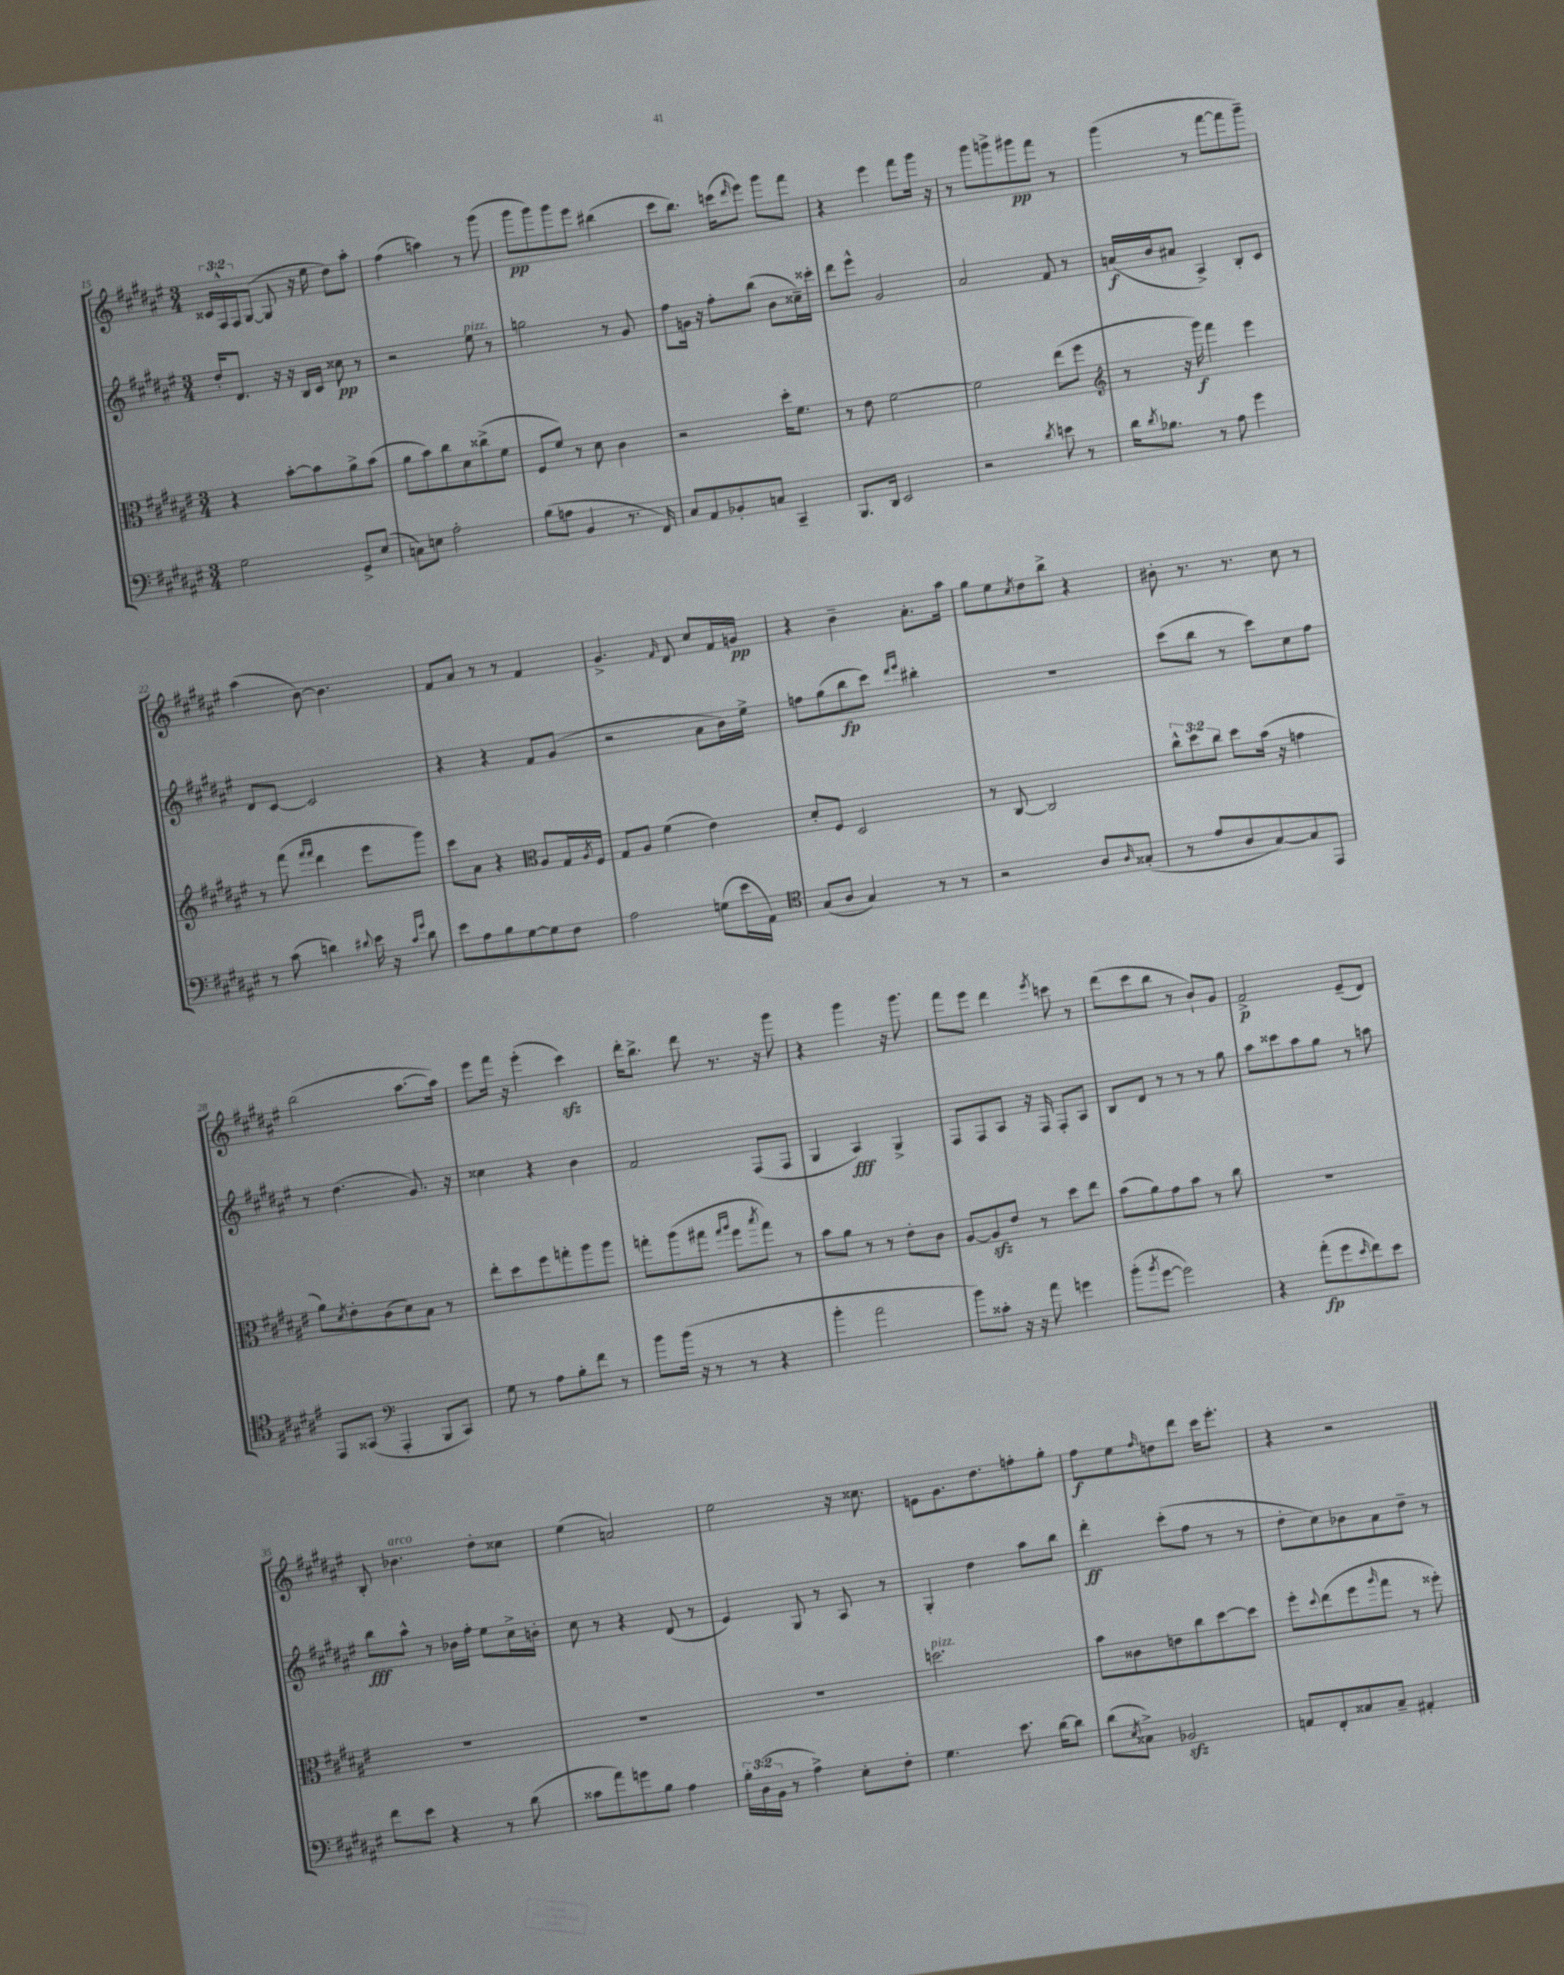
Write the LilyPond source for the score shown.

<<
\new StaffGroup <<
\new Staff = "s0" {
    \clef treble \key fis \major \numericTimeSignature \time 3/4 \override Staff.TupletNumber.text = #tuplet-number::calc-fraction-text
    \tuplet 3/2 { cisis'16 fis16-^ fis16 } gis8~( gis8 r16 eis''16 dis''8) ais''8-. |
    fis''4( a''4) r8 gis'''8( |
    gis'''8\pp gis'''8) gis'''8 eis'''8 bis''4( |
    cis'''8 b''8.) c'''16( \grace { dis'''16 } eis'''8) gis'''8 fis'''8 |
    r4 eis'''4 fis'''8 gis'''16 r16 |
    r8 gis'''8 g'''8-> gis'''8\pp fis'''8 r8 |
    gis'''4( r8 fis'''8~ fis'''8 gis'''8--) |
    ais''4( b'8~) b'4. |
    fis'8 ais'8 r8 r8 fis'4 |
    gis'4.-> \grace { fis'16 } dis'8 cis''8 fis'16 g'16\pp |
    r4 b'4-- ais'8.-. ais''16 |
    gis''8 eis''8 \acciaccatura { cis''8 } dis''8 b''8-> r4 |
    bis'8-. r8. r8. cis''8 r8 |
    b''2( ais''8.~ ais''16) |
    eis'''8 fis'''16 r16 eis'''4-.( cis'''4\sfz) |
    dis'''16-. b''8.-> dis'''8 r8. r16 gis'''8 |
    r4 gis'''4 r16 gis'''8. |
    fis'''8 eis'''8 dis'''4 \acciaccatura { eis'''8 } c'''8 r8 |
    dis'''8( cis'''8 b''8 r8 b'8-!) gis'8 |
    fis'2->\p eis'8--( dis'8) |
    b8-. bes'4.^\markup { \italic "arco" } dis''8-. cisis''8 |
    eis''4( a'2) |
    eis''2 r16 cisis''8. |
    e'8 gis'8. dis''8. f''8-. gis''8-. |
    fis''8\f eis''8 \grace { fis''16 } d''8 dis'''8 cis'''16 eis'''8.-. |
    r4 r2 \bar "|." |
}
\new Staff = "s1" {
    \clef treble \key fis \major \numericTimeSignature \time 3/4
    dis''16-. dis'8. r16 r16 b16 cis'16 cisis''8\pp r8 |
    r2 eis''8^\markup { \italic "pizz." } r8 |
    g''2 r8 gis'8 |
    fis''8 g'16 r16 fis''8-. b''8( b'8 cisis''16--) cisis'''16-. |
    dis'''8 eis'''8-^ gis'2 |
    ais'2 fis'8 r8 |
    a'16\f( b'16 ais'8 ais4->) b8-. cis'8 |
    dis'8 cis'8~ cis'2 |
    r4 r4 fis'8 gis'8( |
    r2 ais'8 b'16) eis''16-> |
    f''8 gis''8( b''8\fp cis'''8) \grace { dis'''16 eis'''16 } bis''4-. |
    R2. |
    cis'''8( b''8 r8 cis'''8) cis''8 fis''8 |
    r8 dis''4.( gis'8.) r16 |
    cisis''4 r4 b'4 |
    fis'2 fis8( fis8 |
    gis4 ais4\fff) gis4-> |
    fis8 fis8 ais8 r16 fis16 fis8-. ais8 |
    b8 dis'8 r8 r8 r8 gis''8 |
    ais''8 cisis'''8 ais''8 gis''8 r8 a''8 |
    b''8\fff ais''8-^ r8 bes'16 fis''16-. eis''8 cis''16-> b'16-. |
    cis''8 r8 r4 dis'8( r8 |
    eis'4) gis8 r8 ais8 r8 |
    gis4-. dis''4 ais''8 b''8 |
    dis'''4-.\ff cis'''8-.( fis''8 r8 r8 |
    dis''8-. cis''8) bes'8 ais'8 dis''8-- r8 \bar "|." |
}
\new Staff = "s2" {
    \clef alto \key fis \major \numericTimeSignature \time 3/4 \override Staff.TupletNumber.text = #tuplet-number::calc-fraction-text
    r4 b'8~-. b'8 ais'8-> b'8( |
    ais'8 b'8) cis''8 dis'8 cisis''8->( fis'8 |
    fis8 fis'8) r8 dis'8 cis'4 |
    r2 dis''16-. fis'8. |
    r8 eis'8 fis'2~ |
    fis'2 eis''8( fis''8 |
    \clef treble r8 r16 gis'''16\f) fis'''4 eis'''4 |
    r8 fis'''8( \grace { fis'''16 fis'''16 } dis'''4 eis'''8 gis'''8) |
    cis'''8 ais'8 r4 \clef alto ais8 gis16 \acciaccatura { ais8 } fis16 |
    gis8 ais8 fis'4( eis'4) |
    dis'8-. fis8 dis2 |
    r8 cis8~ cis2 |
    \tuplet 3/2 { cis''8-^ dis''8 cis''8 } dis''8 b'16( r16 g'4 |
    ais'8) \acciaccatura { dis'8 } eis'8-. cis'8( dis'8) b8 r8 |
    eis''8-. dis''8 fis''8 g''8-. ais''8 ais''8 |
    g''8-. ais''8( gis''8 \grace { gis''16 ais''16 } fis''8 \acciaccatura { b''8 } gis''8) r8 |
    b'8 ais'8 r8 r8 eis'8-. cis'8 |
    ais8~ ais8\sfz eis'8 r8 dis''8 eis''8 |
    b'8( ais'8) gis'8 b'8 r8 cis''8 |
    R2. |
    R2. |
    R2. |
    R2. |
    d''2.^\markup { \italic "pizz." } |
    b'8 cisis'8 e'8 cis''8 dis''8~ dis''8 |
    fis''8-. \appoggiatura { dis''8 } eis''8( fis''8 \grace { ais''16 } gis''8 r8 fisis''8-.) \bar "|." |
}
\new Staff = "s3" {
    \clef bass \key fis \major \numericTimeSignature \time 3/4 \override Staff.TupletNumber.text = #tuplet-number::calc-fraction-text
    gis2 gis,8-> eis8( |
    c8) e8 ais2-. |
    b8( a8 b,4 r8. fis,16) |
    cis8 ais,8 bes,8-. c8 cis,4-- |
    b,,8. dis,16 eis,2 |
    r2 \acciaccatura { dis'8 } e'8 r8 |
    dis'16 \acciaccatura { dis'8 } bes8. r8 ais8 gis'4 |
    r8 cis'8( d'4) \appoggiatura { dis'8 } eis'16 r16 \grace { cis'16 gis'16 } dis'8 |
    eis'8 ais8 b8 gis8~ gis8 fis8 |
    ais2 g8( eis'16 ais,16) |
    \clef tenor gis8( ais8 gis4) r8 r8 |
    r2 ais8 \grace { ais16 } gisis8-.( |
    r8 eis'8 ais8 gis8~) gis8 eis,8 |
    eis,8 gisis,8( \clef bass ais,,4-. b,,8 cis,8) |
    gis8 r8 ais8 b8-. fis'8 r8 |
    b'8 b'16( r16 r8 r8 r4 |
    b'4-. ais'2 |
    b'8) cisis'8-. r16 r16 ais'8 g'4 |
    b'8-.( \acciaccatura { b'8 } gis'8~ gis'2) |
    r4 ais'8-.\fp( gis'8 \grace { eis'16 } fis'8) eis'8 |
    fis'8 eis'8 r4 r8 dis'8( |
    cisis'8 ais'8) g'8 b8 ais4 |
    \tuplet 3/2 { b16-. dis16( b,16 } r8 ais4->) eis8-. fis8-. |
    gis4. eis'8. dis'16~ dis'8 |
    dis'8( \acciaccatura { eis8 } cisis8->) bes,2\sfz |
    a,8 fis,8-. cisis8 cisis8-- ais,4-. \bar "|." |
}
>>
>>
\layout { \context { \Score currentBarNumber = #15 } }
